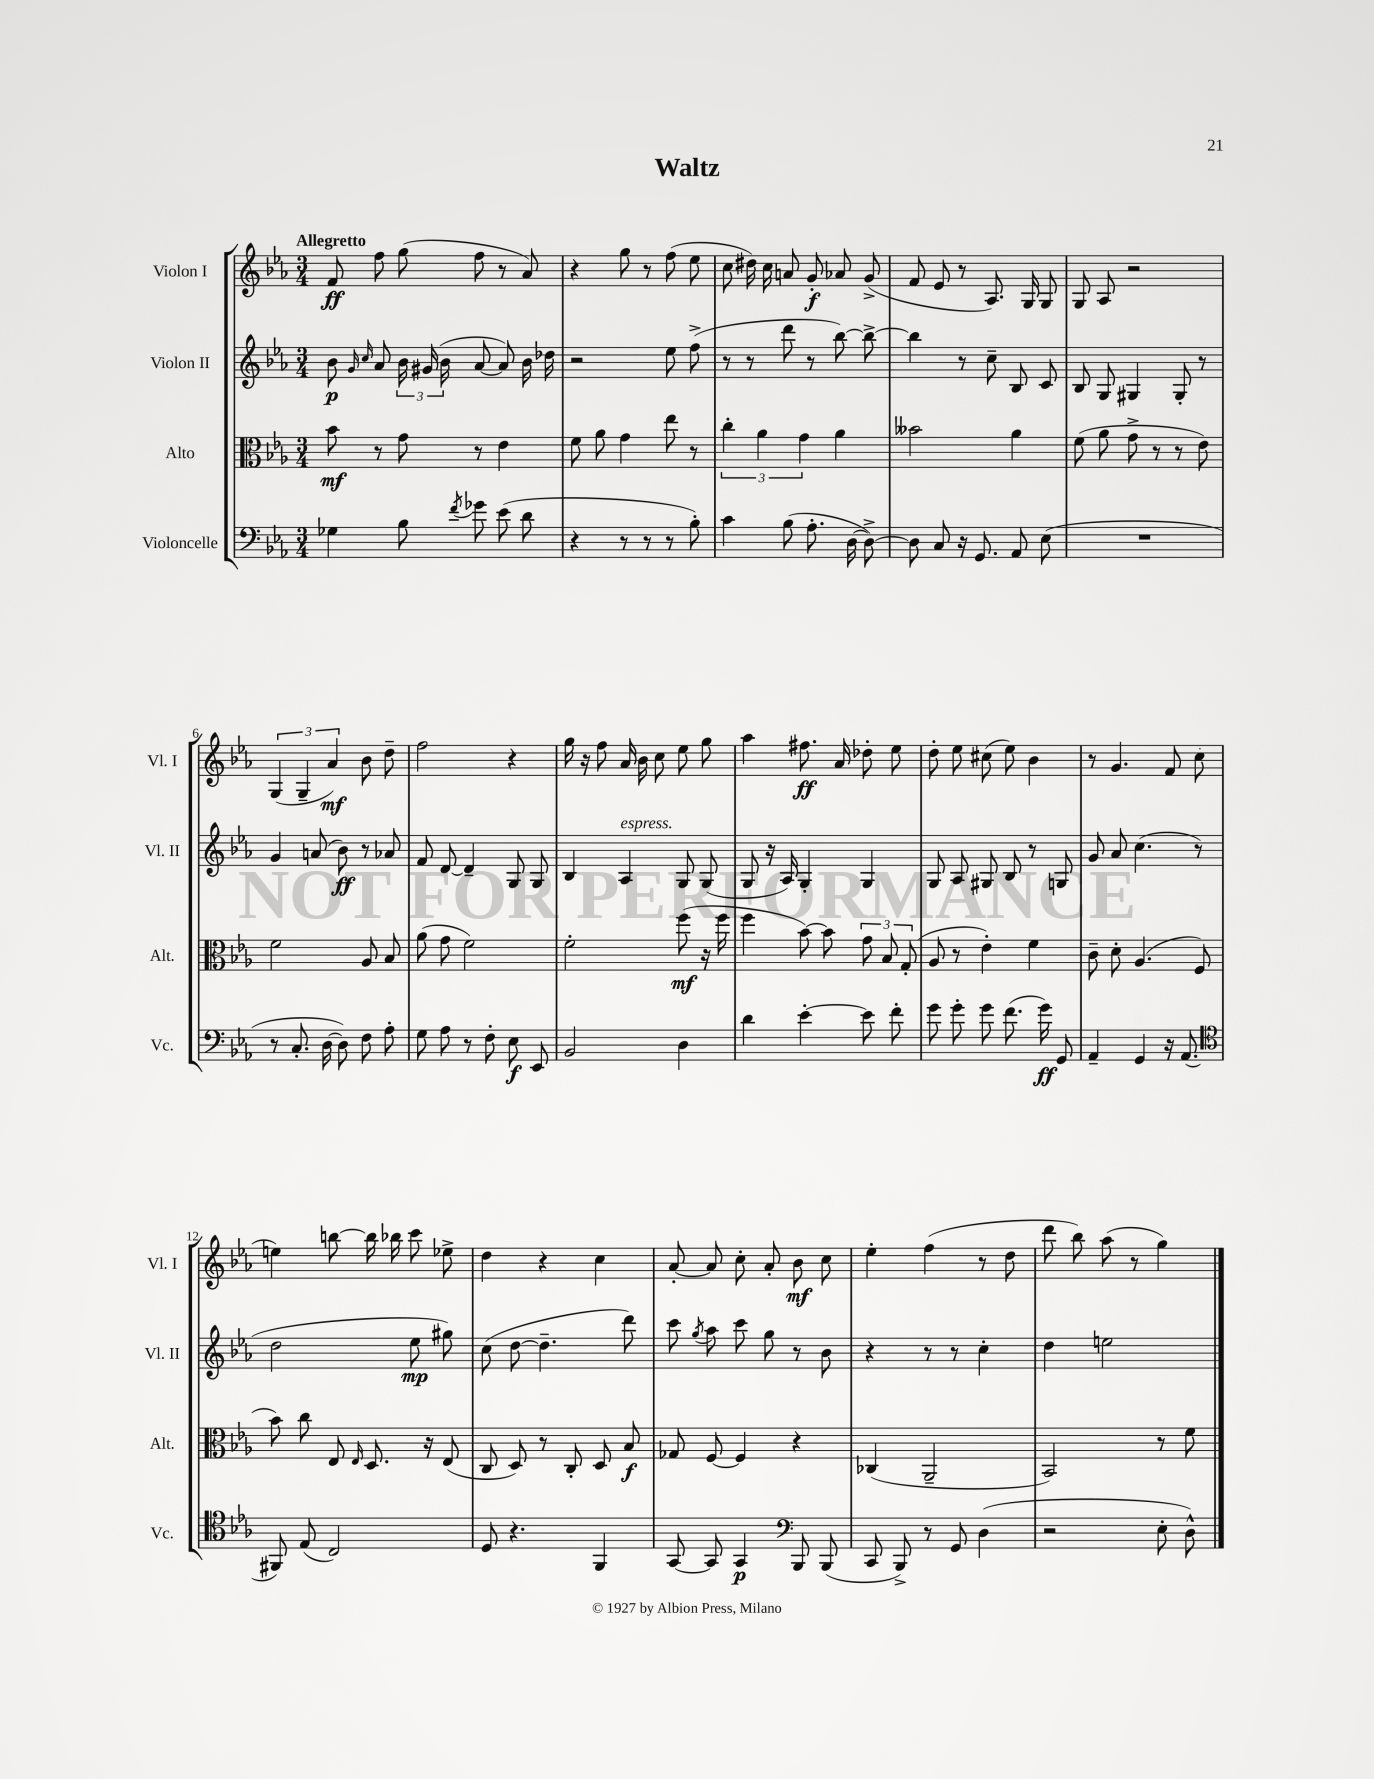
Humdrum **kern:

**kern	**kern	**kern	**kern
*staff4	*staff3	*staff2	*staff1
*clefF4	*clefC3	*clefG2	*clefG2
*k[b-e-a-]	*k[b-e-a-]	*k[b-e-a-]	*k[b-e-a-]
*M3/4	*M3/4	*M3/4	*M3/4
4G-	8b-	8b-	8f
.	.	16qqg	.
.	.	16qqcc	.
.	8r	8a-	8ff
8B-	8g	24b-	(8gg
.	.	(24g#	.
.	.	24b-	.
8qf	.	.	.
8g-	8r	[8a-	8ff
(8e-	4e-	8a-])	8r
8d	.	16b-	8a-)
.	.	16dd-	.
=	=	=	=
4r	8f	2r	4r
.	8a-	.	.
8r	4g	.	8gg
8r	.	.	8r
8r	8ee-	8ee-	(8ff
8B-')	8r	(8ff^	8ee-
=	=	=	=
4c	6cc'	8r	8cc
.	.	8r	16dd#)
.	6a-	.	.
.	.	.	16cc
(8B-	.	8ddd	8a
.	6g	.	.
8.A-'	.	8r	8g'
.	4a-	[8bb-)	8a-
[16D	.	.	.
8D^_)	.	8bb-^_	(8g^
=	=	=	=
8D]	2b--	4bb-]	8f
8C	.	.	8e-
16r	.	8r	8r
8.GG	.	.	.
.	.	8cc~	8.A-)
8AA-	4a-	8B-	.
.	.	.	16G
(8E-	.	8c	8G
=	=	=	=
2.r	(8f	8B-	8G
.	8a-	8G	8A-
.	8g^	4G#	2r
.	8r	.	.
.	8r	8G#'	.
.	8e-)	8r	.
=	=	=	=
8r	2f	4g	(6G
8.C'	.	.	.
.	.	.	6G~
.	.	(8a	.
[16D	.	.	.
.	.	.	6a-)
8D])	.	8b-)	.
8F	8A-	8r	8b-
8A-'	8B-	8a-	8dd~
=	=	=	=
8G	(8a-	8f	2ff
8A-	8g	[8d	.
8r	2f)	4d~]	.
8F'	.	.	.
8E-	.	8G	4r
8EE-	.	8G	.
=	=	=	=
2BB-	2f'	4B-	16gg
.	.	.	16r
.	.	.	8ff
.	.	4A-	16a-
.	.	.	16b-
.	.	.	8cc
4D	(8ff	8G	8ee-
.	16r	(8G	8gg
.	16ff	.	.
=	=	=	=
4d	4ff	8G	4aa-
.	.	16r	.
.	.	16A-)	.
[4e-'	[8b-)	4G'	8.ff#
.	8b-]	.	.
.	.	.	16a-
8e-]	12g	4G	8dd-'
.	12B-	.	.
8f'	.	.	8ee-
.	(12G'	.	.
=	=	=	=
8g	8A-	8G	8dd'
8g'	8r	8A-	8ee-
8g	4e-')	8G#	(8cc#
(8.f	.	8B-	8ee-)
.	4f	8r	4b-
16g)	.	.	.
8GG	.	8G	.
=	=	=	=
4AA-~	8c~	8g	8r
.	8d'	8a-	4.g
4GG	(4.A-	(4.cc	.
16r	.	.	8f
(8.AA-	.	.	.
.	8F	8r	(8cc
=	=	=	=
*clefC4	*	*	*
8FF#)	8b-)	2dd	4ee)
(8E-	8cc	.	.
2C)	8E-	.	[8bb
.	16qqE-	.	.
.	8.D	.	16bb]
.	.	.	16bb-
.	.	8ee-	8ccc
.	16r	.	.
.	(8E-	8gg#)	8ee-^
=	=	=	=
8D	8C	(8cc	4dd
4.r	8D)	[8dd	.
.	8r	4.dd~]	4r
.	8C'	.	.
4FF	8D	.	4cc
.	8B-	8ddd)	.
=	=	=	=
[8GG	8G-	8ccc	[8a-'
.	.	8qgg	.
8GG]	[8F	8aa-	8a-]
4GG	4F]	8ccc	8cc'
.	.	8gg	8a-'
*clefF4	*	*	*
8BBB-	4r	8r	8b-
(8BBB-	.	8b-	8cc
=	=	=	=
8CC	(4C-	4r	4ee-'
8BBB-^)	.	.	.
8r	2AA-~	8r	(4ff
8GG	.	8r	.
(4D	.	4cc'	8r
.	.	.	8dd
=	=	=	=
2r	2BB-)	4dd	8ddd
.	.	.	8bb-)
.	.	2ee	(8aa-
.	.	.	8r
8E-'	8r	.	4gg)
8D^^)	8f	.	.
==	==	==	==
*-	*-	*-	*-
